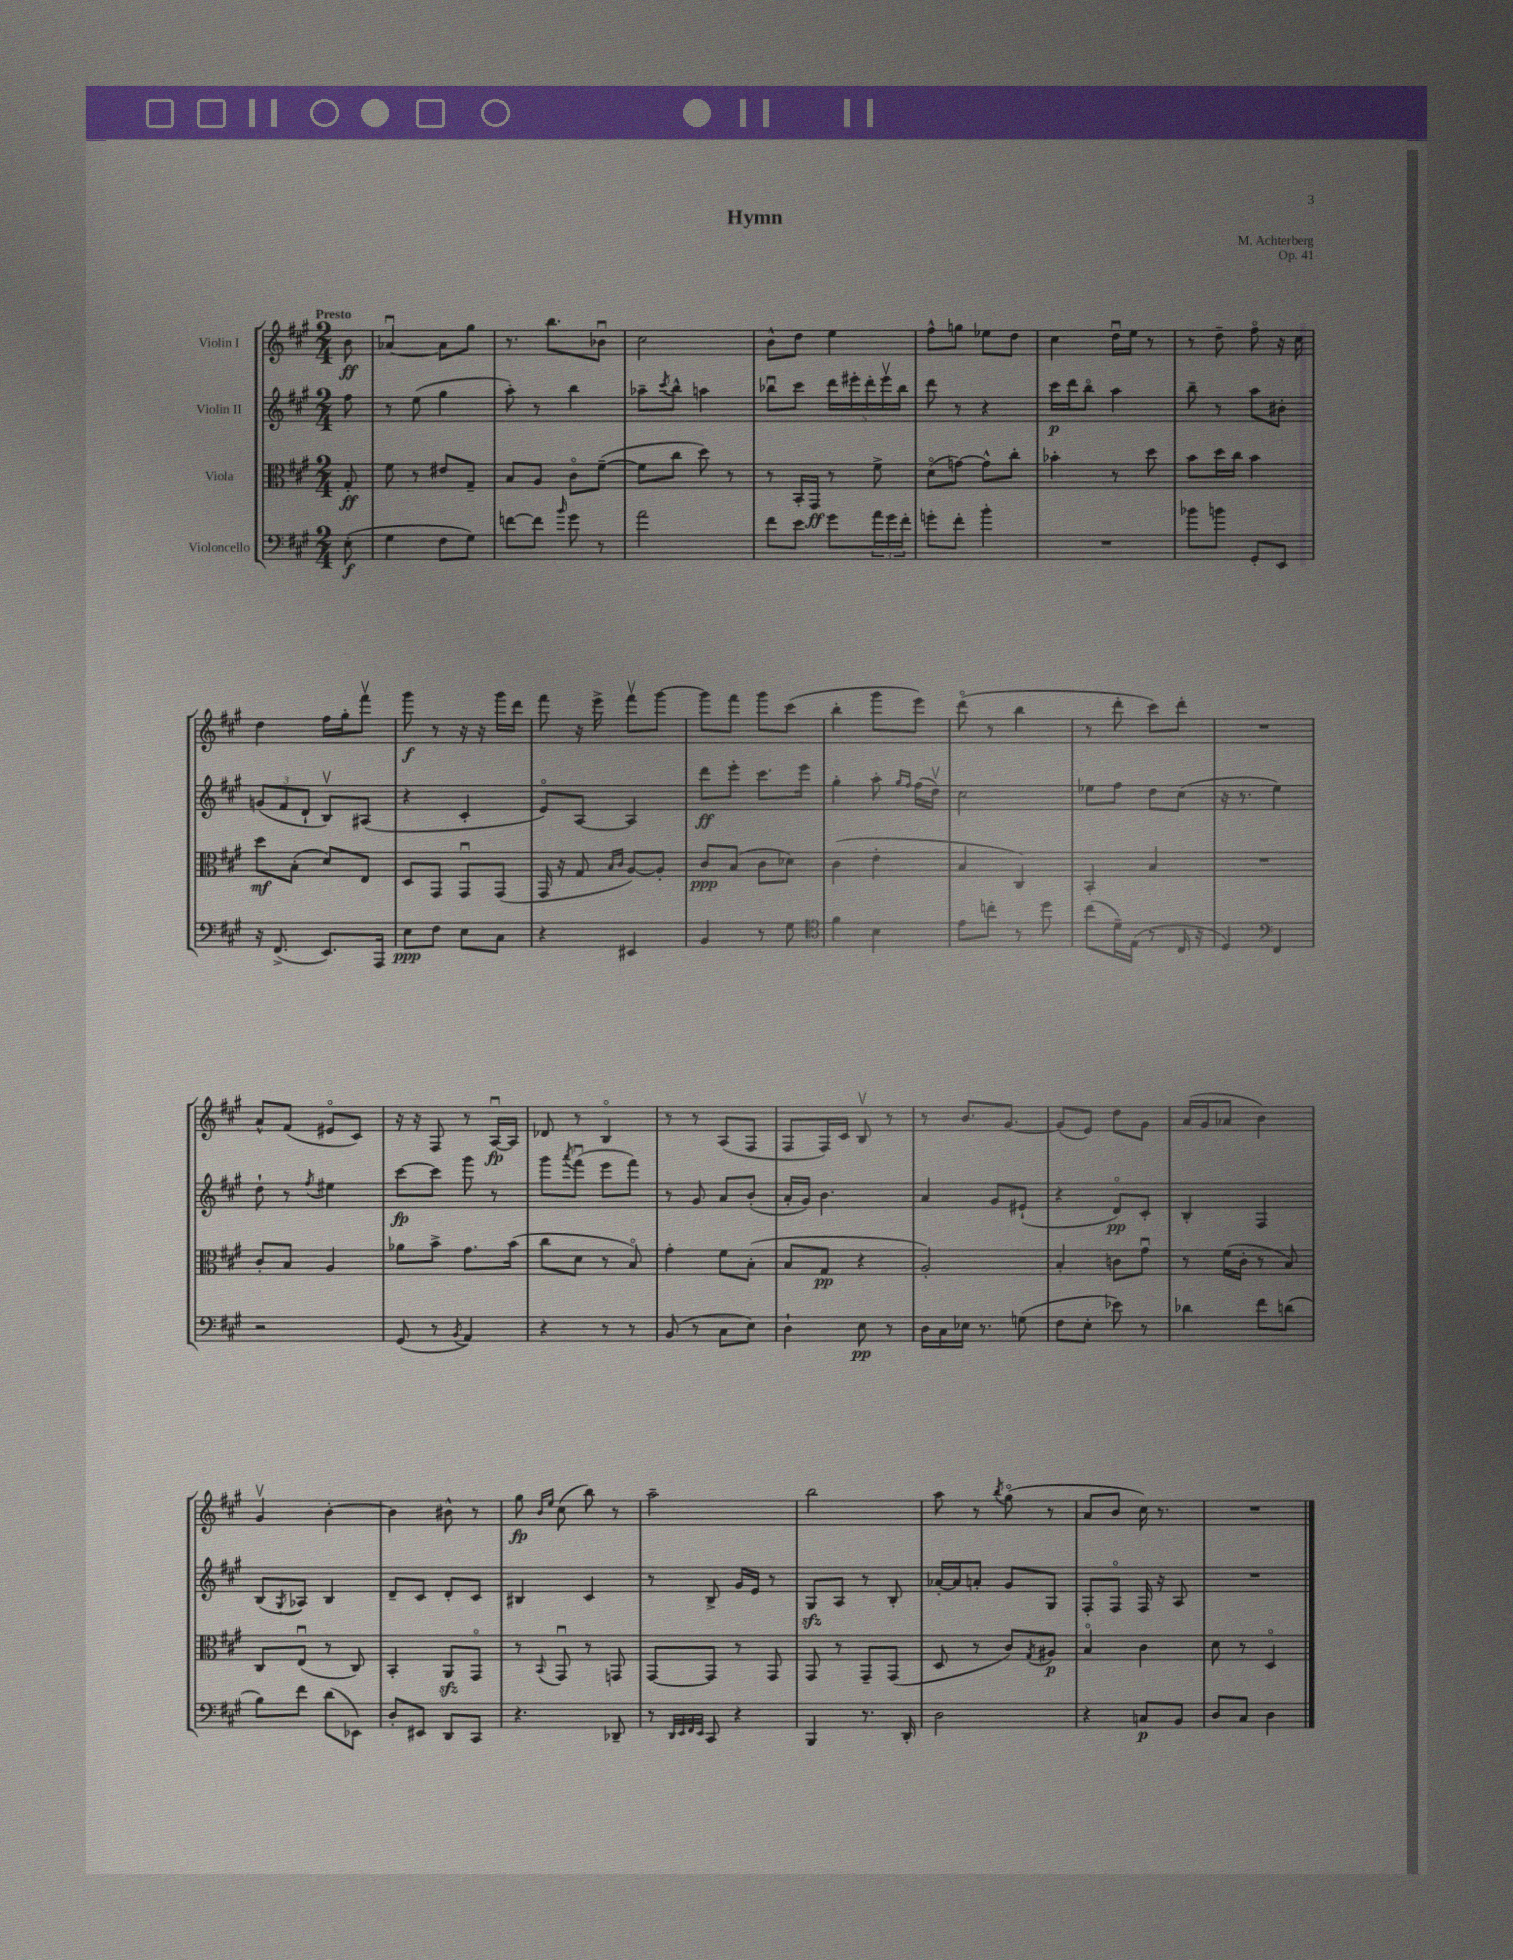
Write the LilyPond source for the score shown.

\header { title = "Hymn" composer = "M. Achterberg" opus = "Op. 41" }
<<
\new StaffGroup <<
\new Staff = "s0" \with { instrumentName = "Violin I" } {
    \clef treble \key a \major \numericTimeSignature \time 2/4 \partial 8 \tempo "Presto"
    b'8\ff |
    aes'4~\downbow aes'8 gis''8 |
    r8. b''8. bes'8\downbow |
    cis''2 |
    b'8-^ d''8 e''4 |
    fis''8-^ g''8 ees''8 d''8 |
    cis''4 d''16\downbow e''16 r8 |
    r8 d''8-- fis''8\flageolet r16 cis''16 |
    d''4 fis''16 gis''16-. fis'''8\upbow |
    gis'''8\f r8 r16 r16 gis'''16 d'''16 |
    fis'''8 r16 e'''16-> fis'''8\upbow gis'''8~ |
    gis'''8 fis'''8 gis'''8 cis'''8( |
    b''4-. gis'''8 e'''8) |
    d'''8\flageolet( r8 b''4 |
    r8 d'''8-. cis'''8) d'''8-. |
    R2 |
    a'8-^ fis'8( eis'8\flageolet cis'8) |
    r16 r16 fis8 r8 a16~\downbow\fp a16 |
    des'8 r8 b4\flageolet |
    r8 r8 a8( fis8 |
    fis8 fis16) cis'16 b8\upbow r8 |
    r8 b'8. gis'8.~ |
    gis'8( e'8) d''8 gis'8 |
    a'16( gis'16 aes'8 b'4) |
    gis'4\upbow b'4~-. |
    b'4 bis'8-^ r8 |
    gis''8\fp \grace { b'16 e''16 } cis''8( b''8) r8 |
    a''2-- |
    b''2 |
    a''8 r8 \acciaccatura { b''8 } gis''8\flageolet( r8 |
    a'8 b'8 cis''16) r8. |
    R2 \bar "|." |
}
\new Staff = "s1" \with { instrumentName = "Violin II" } {
    \clef treble \key a \major \numericTimeSignature \time 2/4 \partial 8
    fis''8 |
    r8 e''8( gis''4 |
    a''8-.) r8 b''4 |
    aes''8-- \acciaccatura { cis'''8 } b''8-^ a''4 |
    bes''8\downbow cis'''8 \tuplet 5/4 { d'''16 eis'''16-. d'''16-. eis'''16\upbow bes''16 } |
    d'''8 r8 r4 |
    cis'''16\p d'''16 b''8\flageolet a''4 |
    b''8-- r8 a''8 bis'8-. |
    \tuplet 3/2 { g'8( fis'8 d'8-! } b8\upbow) ais8( |
    r4 cis'4-. |
    e'8\flageolet) a8~ a4 |
    d'''8\ff e'''8-. cis'''8. e'''16 |
    gis''4-. a''8-. \grace { gis''16 fis''16 } fis''16( d''16\upbow) |
    cis''2 |
    ees''8 fis''8 d''8 cis''8( |
    r16 r8. e''4) |
    d''8-! r8 \acciaccatura { fis''8 } eis''4 |
    cis'''8~\fp cis'''8 gis'''8 r8 |
    gis'''8 \acciaccatura { a'''8 } fis'''8\downbow( e'''8 fis'''8) |
    r8 gis'8 a'8 b'8-.( |
    a'16-. gis'16) b'4. |
    a'4 gis'8 eis'8-!( |
    r4 d'8\flageolet\pp) cis'8-. |
    b4-. fis4 |
    b8( \acciaccatura { gis8 } aes8) b4 |
    d'8-- cis'8 d'8-. cis'8 |
    bis4 cis'4 |
    r8 b8-> gis'16 e'16 r8 |
    gis8\sfz a8 r8 b8-. |
    aes'16~-. aes'16 a'8-. gis'8 gis8 |
    fis8-. fis8\flageolet fis16 r16 a8 |
    R2 \bar "|." |
}
\new Staff = "s2" \with { instrumentName = "Viola" } {
    \clef alto \key a \major \numericTimeSignature \time 2/4 \partial 8
    gis8-.\ff |
    fis'8 r8 eis'8 gis8-- |
    b8 a8 cis'8\flageolet fis'8~--( |
    fis'8 cis''8 d''8) r8 |
    r8 b,16-. gis,16\ff r8 fis'8-> |
    d'8\flageolet( g'8~) g'8-^ cis''8-. |
    bes'4-. r8 d''8 |
    b'8 d''16 cis''16 b'4 |
    d''8\mf b8-.( d'8) e8 |
    d8 gis,8 gis,8\downbow gis,8( |
    gis,16 r16 gis8 \grace { b16 cis'16 } a8~) a8-. |
    cis'8\ppp b8( cis'8 des'8) |
    cis'4( e'4-. |
    b4 cis4) |
    b,4-. b4 |
    R2 |
    cis'8-. b8 a4 |
    aes'8 b'8-> gis'8. b'16( |
    cis''8 d'8 r8 b8\flageolet) |
    gis'4-. fis'8 b8-.( |
    b8 gis8\pp r4 |
    a2-.) |
    b4-. c'8 gis'8\downbow |
    r8 fis'16( cis'16-. r8 b8) |
    cis8 e8\downbow( r8 cis8) |
    b,4-. a,8\sfz gis,8\flageolet |
    r8 \appoggiatura { b,8 } gis,8\downbow r8 g,8 |
    gis,8~ gis,8 r8 gis,8 |
    gis,8 r8 gis,8-- gis,8( |
    d8 r8 cis'8) \acciaccatura { gis8 } ais8\p |
    b4\flageolet cis'4 |
    d'8 r8 d4\flageolet \bar "|." |
}
\new Staff = "s3" \with { instrumentName = "Violoncello" } {
    \clef bass \key a \major \numericTimeSignature \time 2/4 \partial 8
    e8-.\f( |
    gis4 fis8 gis8) |
    f'8~ f'8 \grace { b'16 } gis'8 r8 |
    a'2 |
    fis'8 e'8 gis'8 \tuplet 3/2 { a'16 gis'16 fis'16-. } |
    g'8-. fis'8-. b'4-. |
    R2 |
    bes'8 b'8 gis,8-. e,8 |
    r16 fis,8.->( e,8.) a,,16 |
    e8\ppp fis8 e8 cis8 |
    r4 eis,4 |
    b,4 r8 gis8 |
    \clef tenor fis'4 b4 |
    e'8 c''8-. r8 d''8 |
    cis''8( d'16--) e16( r8 cis16 r16 |
    d4) \clef bass fis,4 |
    r2 |
    gis,8( r8 \acciaccatura { b,8 } a,4) |
    r4 r8 r8 |
    b,8( r8 cis8 e8) |
    d4-! e8\pp r8 |
    d16 cis16 ees16 r8. g8( |
    fis8 e8-. ees'8) r8 |
    des'4 fis'8 d'8( |
    b8) fis'8 d'8( ees,8) |
    d8-. eis,8 d,8 cis,8 |
    r4. des,8-- |
    r8 \grace { d,32 e,32 fis,32 e,32 } cis,8 r4 |
    b,,4 r8. d,16-. |
    d2 |
    r4 c8\p b,8 |
    d8 cis8 d4 \bar "|." |
}
>>
>>
\layout { \context { \Score \remove "Bar_number_engraver" } }
